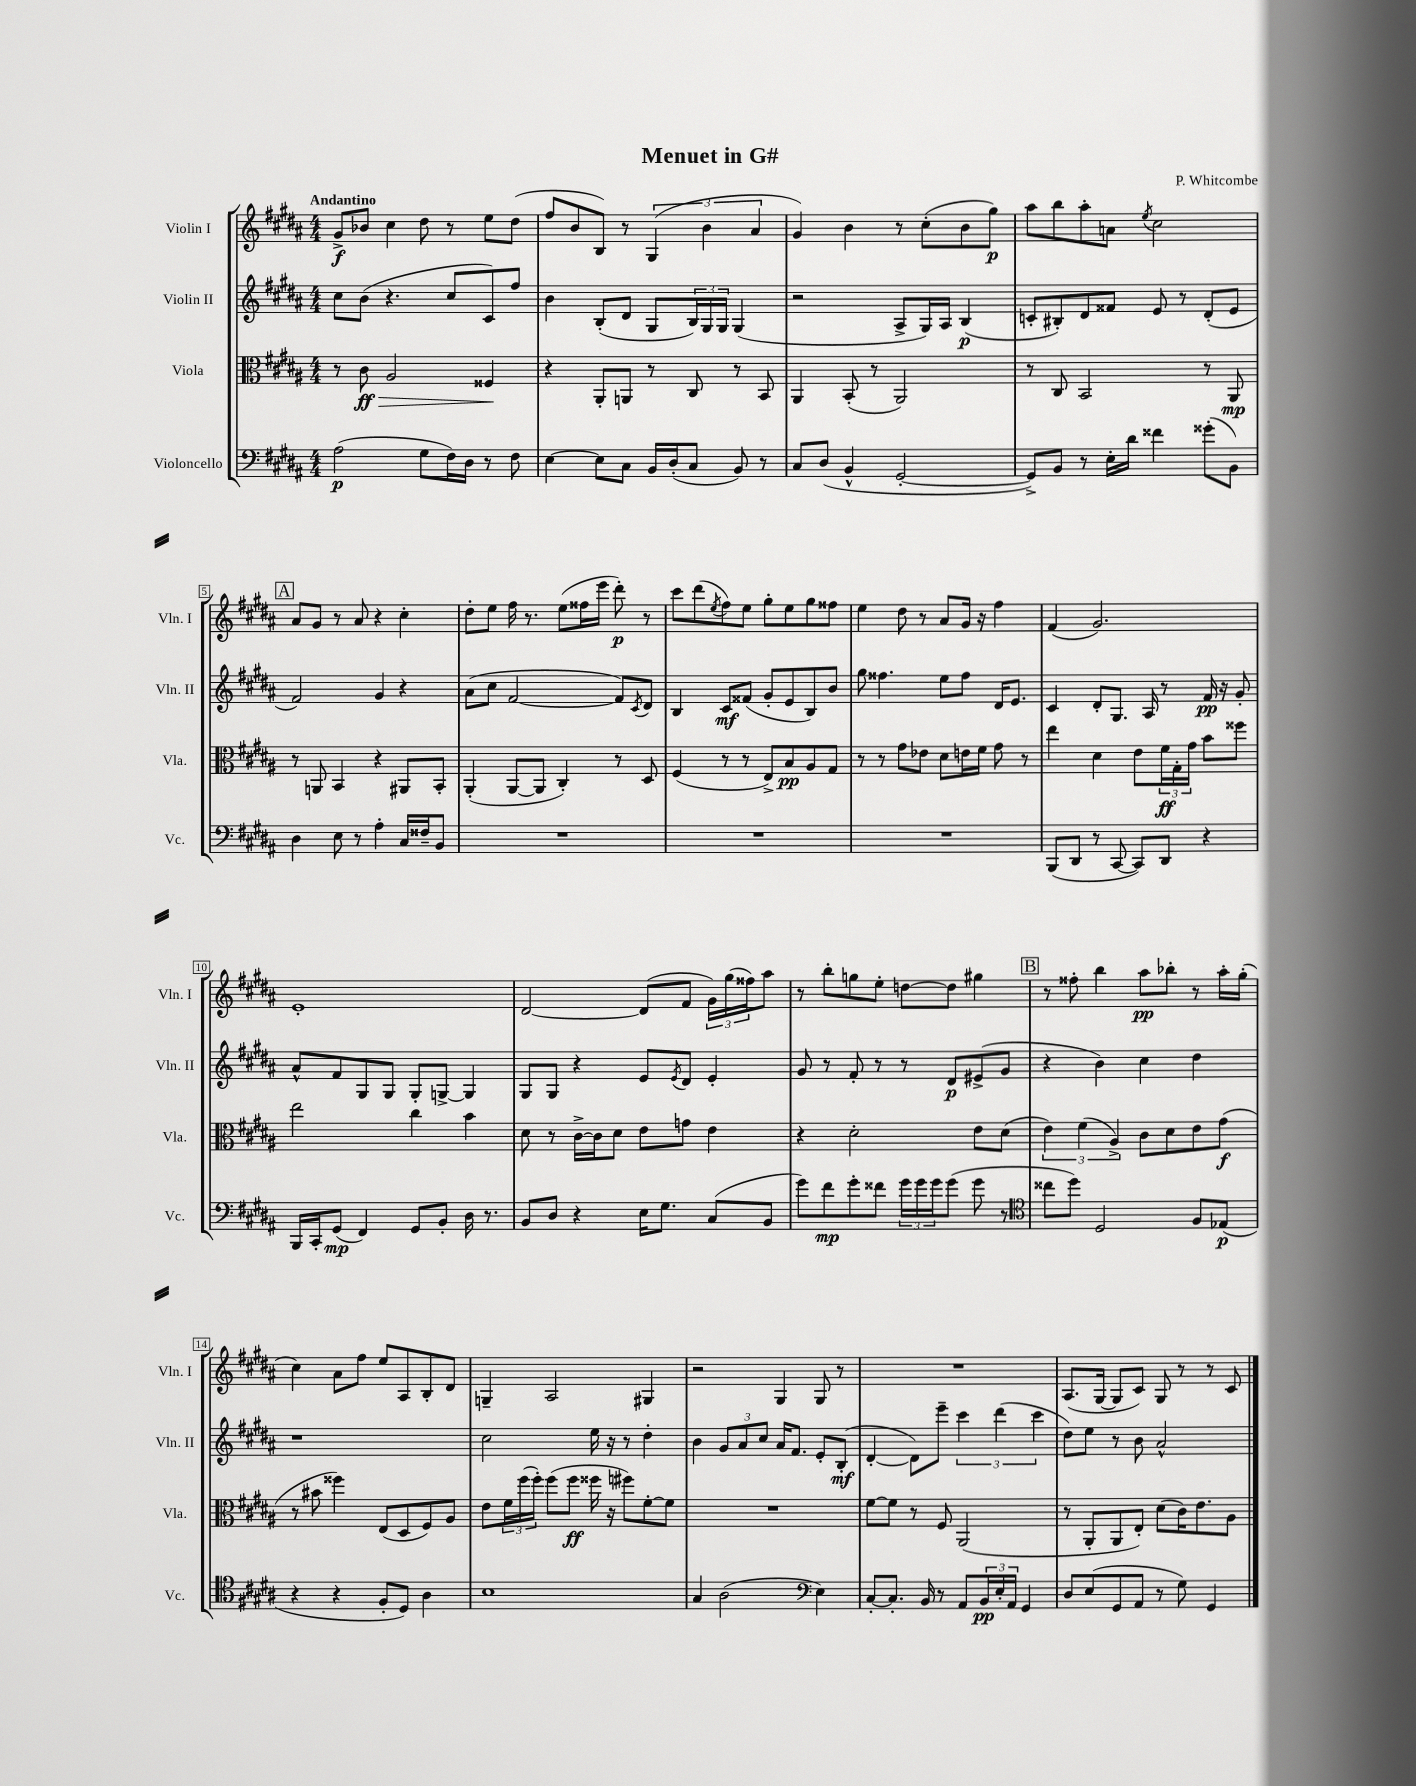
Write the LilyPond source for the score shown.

\header { title = "Menuet in G#" composer = "P. Whitcombe" }
<<
\new StaffGroup <<
\new Staff = "s0" \with { instrumentName = "Violin I" shortInstrumentName = "Vln. I" } {
    \clef treble \key b \major \numericTimeSignature \time 4/4 \tempo "Andantino"
    gis'8->\f bes'8 cis''4 dis''8 r8 e''8 dis''8( |
    fis''8 b'8 b8) r8 \tuplet 3/2 { gis4( b'4 ais'4 } |
    gis'4) b'4 r8 cis''8-.( b'8 gis''8\p) |
    ais''8 b''8 ais''8-. a'8 \acciaccatura { e''8 } cis''2 |
    \mark \markup { \box "A" } ais'8 gis'8 r8 ais'8 r4 cis''4-. |
    dis''8-. e''8 fis''16 r8. e''8( fisis''16 e'''16 dis'''8-.\p) r8 |
    cis'''8 dis'''8( \acciaccatura { e''8 } fis''8) e''8 gis''8-. e''8 gis''8 fisis''8 |
    e''4 dis''8 r8 ais'8 gis'16 r16 fis''4 |
    fis'4( gis'2.) |
    e'1-. |
    dis'2~ dis'8( fis'8 \tuplet 3/2 { gis'16) gis''16( fisis''16) } ais''8 |
    r8 b''8-. g''8 e''8-. d''8~ d''8 gis''4 |
    \mark \markup { \box "B" } r8 fisis''8-. b''4 ais''8\pp bes''8-. r8 ais''16-. gis''16-.( |
    cis''4) ais'8 fis''8 e''8 ais8 b8-. dis'8 |
    g4-- ais2 gis4 |
    r2 gis4 gis8 r8 |
    R1 |
    ais8.( gis16~ gis8 cis'8) gis8 r8 r8 cis'8 \bar "|." |
}
\new Staff = "s1" \with { instrumentName = "Violin II" shortInstrumentName = "Vln. II" } {
    \clef treble \key b \major \numericTimeSignature \time 4/4
    cis''8 b'8( r4. cis''8 cis'8) fis''8 |
    b'4 b8-.( dis'8 gis8 \tuplet 3/2 { b16) gis16 gis16 } gis4( |
    r2 ais8-> gis16) ais16 b4\p( |
    c'8-. bis8-.) dis'8 fisis'8 e'8 r8 dis'8-.( e'8 |
    \mark \markup { \box "A" } fis'2) gis'4 r4 |
    ais'8( cis''8 fis'2~ fis'8) \acciaccatura { cis'8 } dis'8 |
    b4 cis'8\mf fisis'8( gis'8-. e'8 b8) b'8 |
    gis''8 fisis''4. e''8 fisis''8 dis'16 e'8. |
    cis'4 dis'8-. gis8. ais16 r8 fis'16\pp r16 gis'8-. |
    ais'8-^ fis'8 gis8 gis8 gis8-. g8~-> g4 |
    gis8 gis8 r4 e'8 \acciaccatura { e'8 } dis'8 e'4-. |
    gis'8 r8 fis'8-. r8 r8 dis'8\p eis'8->( gis'8 |
    \mark \markup { \box "B" } r4 b'4) cis''4 dis''4 |
    r1 |
    cis''2 e''16 r16 r8 dis''4-. |
    b'4 \tuplet 3/2 { gis'8 ais'8 cis''8 } ais'16 fis'8. e'8-. b8-.\mf( |
    dis'4~-. dis'8) e'''8-- \tuplet 3/2 { cis'''4 dis'''4( cis'''4 } |
    dis''8) e''8 r8 b'8 ais'2-^ \bar "|." |
}
\new Staff = "s2" \with { instrumentName = "Viola" shortInstrumentName = "Vla." } {
    \clef alto \key b \major \numericTimeSignature \time 4/4
    r8 cis'8\ff\> ais2 fisis4\! |
    r4 ais,8-. a,8 r8 cis8 r8 b,8 |
    ais,4 b,8-.( r8 ais,2) |
    r8 cis8 b,2 r8 ais,8\mp |
    \mark \markup { \box "A" } r8 a,8 b,4 r4 ais,8 b,8-. |
    ais,4-.( ais,8~ ais,8 cis4-.) r8 dis8 |
    fis4( r8 r8 e8->) b8\pp ais8 gis8 |
    r8 r8 gis'8 ees'8 dis'8 e'16 fis'16 gis'8 r8 |
    e''4 dis'4 e'8 \tuplet 3/2 { fis'16\ff gis16-. gis'16 } b'8 fisis''8 |
    e''2 cis''4 b'4 |
    dis'8 r8 cis'16~-> cis'16 dis'8 e'8 g'8 e'4 |
    r4 dis'2-. e'8 dis'8( |
    \mark \markup { \box "B" } \tuplet 3/2 { e'4) fis'4( ais4->) } cis'8 dis'8 e'8 gis'8\f( |
    r8 bis'8 fisis''4) e8( dis8 fis8) ais8 |
    e'8 \tuplet 3/2 { fis'16 fis''16( fis''16-.) } fis''8( fis''8\ff fisis''16 r16 fis''8) fis'8~-. fis'8 |
    R1 |
    fis'8~ fis'8 r8 fis8 ais,2( |
    r8 ais,8-. ais,8 e8-.) dis'8( cis'16) e'8. ais8 \bar "|." |
}
\new Staff = "s3" \with { instrumentName = "Violoncello" shortInstrumentName = "Vc." } {
    \clef bass \key b \major \numericTimeSignature \time 4/4
    ais2\p( gis8 fis16) dis16 r8 fis8 |
    e4~ e8 cis8 b,16 dis16-.( cis8 b,8) r8 |
    cis8 dis8( b,4-^ gis,2~-. |
    gis,8->) b,8 r8 e16-. dis'16 fisis'4 gisis'8-.( b,8) |
    \mark \markup { \box "A" } dis4 e8 r8 ais4-. cis16 fisis16-- b,8 |
    R1 |
    R1 |
    R1 |
    b,,8( dis,8 r8 cis,8~ cis,8) dis,8 r4 |
    b,,16 cis,16-. gis,8\mp( fis,4) gis,8 b,8-. dis16 r8. |
    b,8 dis8 r4 e16 gis8. cis8( b,8 |
    gis'8) fis'8\mp gis'8-. fisis'8 \tuplet 3/2 { gis'16 gis'16 gis'16 } gis'8( gis'8 r8 |
    \mark \markup { \box "B" } \clef tenor cisis''8 dis''8) dis2 fis8 ees8\p( |
    r4 r4 fis8-. dis8) ais4 |
    b1 |
    gis4 ais2( \clef bass e4) |
    cis8~-. cis8.-. b,16 r8 ais,8 \tuplet 3/2 { b,16\pp e16-. ais,16 } gis,4 |
    dis8 e8( gis,8 ais,8 r8 gis8) gis,4 \bar "|." |
}
>>
>>
\layout { \context { \Score \override BarNumber.stencil = #(make-stencil-boxer 0.1 0.3 ly:text-interface::print) } }
